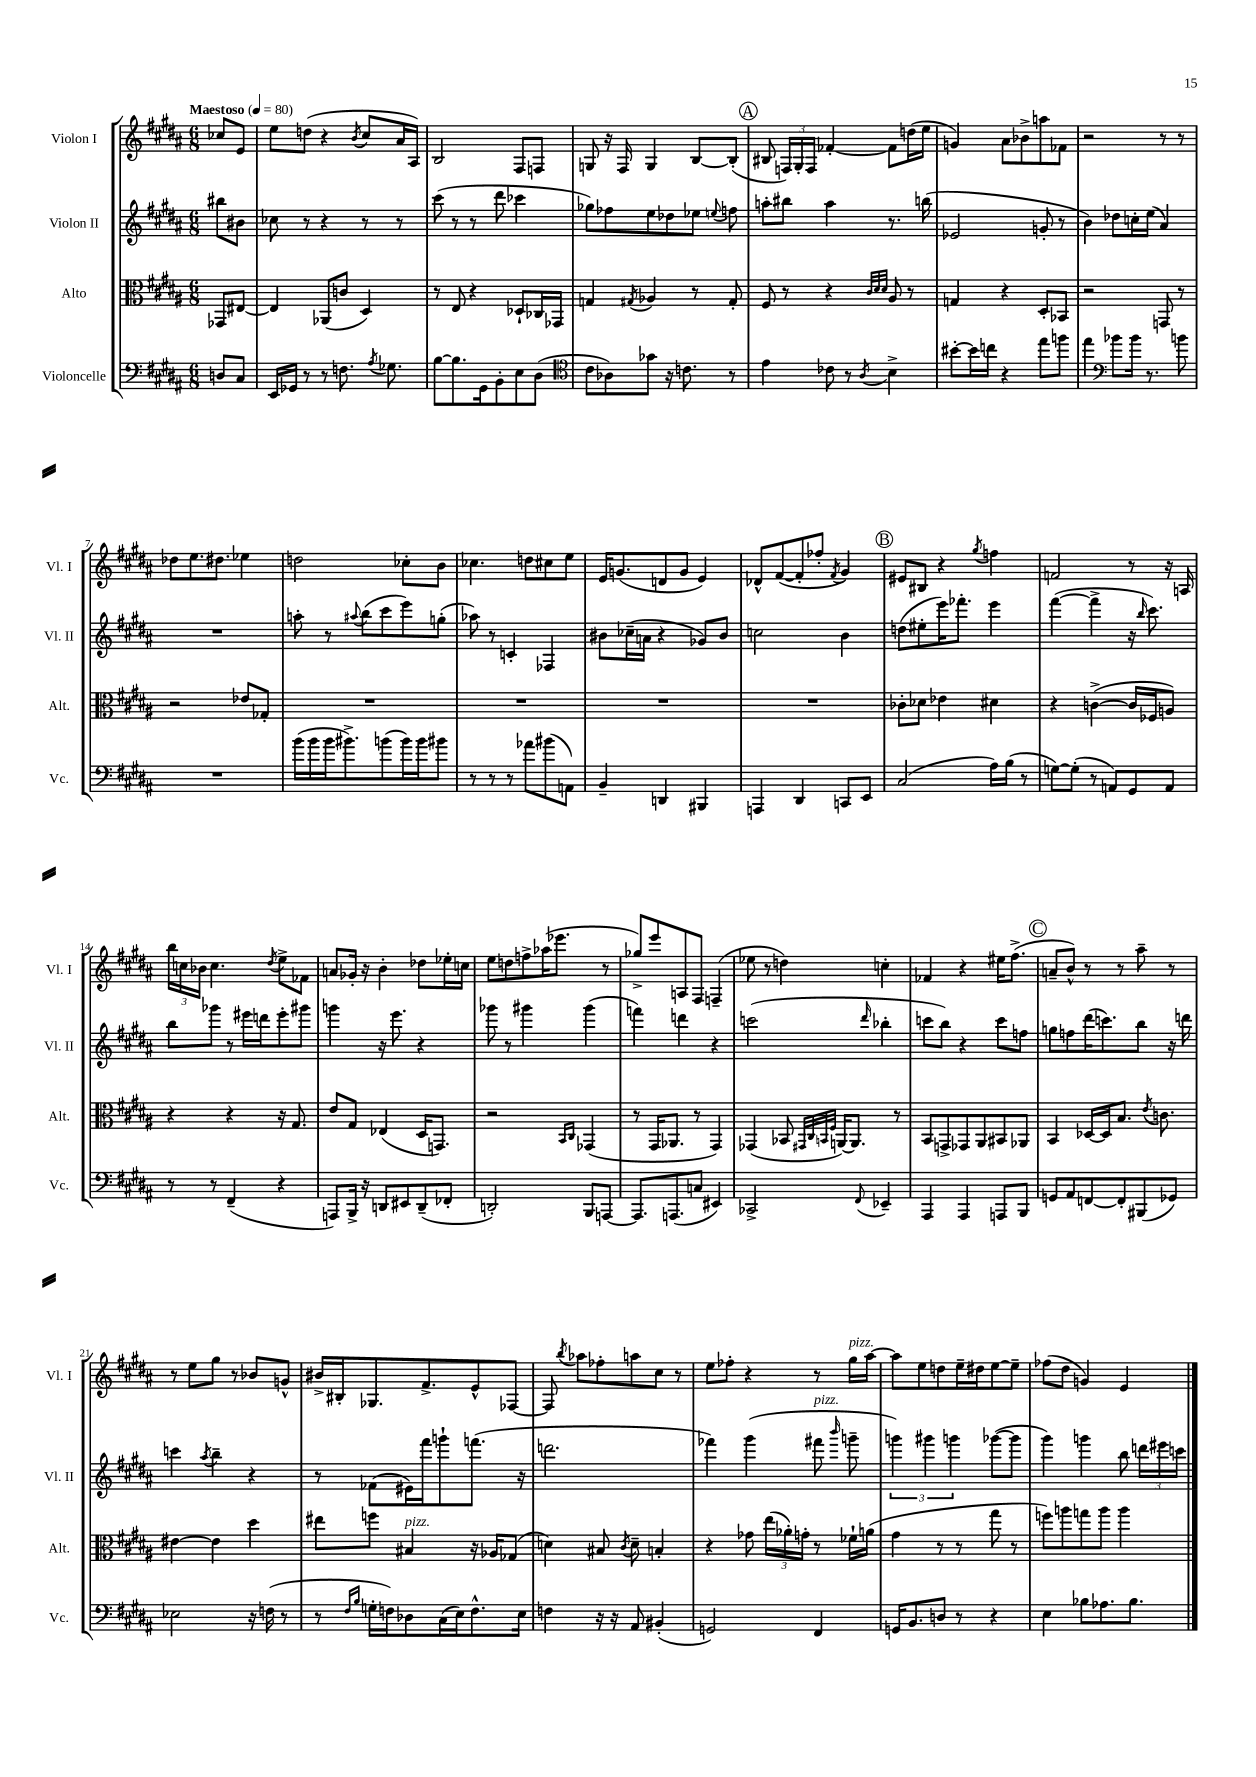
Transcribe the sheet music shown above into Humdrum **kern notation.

**kern	**kern	**kern	**kern
*staff4	*staff3	*staff2	*staff1
*clefF4	*clefC3	*clefG2	*clefG2
*k[f#c#g#d#a#]	*k[f#c#g#d#a#]	*k[f#c#g#d#a#]	*k[f#c#g#d#a#]
*M6/8	*M6/8	*M6/8	*M6/8
*MM80	*MM80	*MM80	*MM80
8D/L	8GG-/L	8bb#\L	8cc-/L
8C#/J	[8E#/J	8b#\J	8e/J
=	=	=	=
16EE/LL	4E#/]	8cc-\	8ee\L
16GG-/JJ	.	.	.
8r	.	8r	(8dd\J
8r	(8AA-/L	4r	4r
8.F\	8c/J	.	.
.	.	.	8qb/
.	4D#/)	8r	8cc#/L
8qA#/	.	.	.
8.G-\	.	.	.
.	.	8r	16a#/L
.	.	.	16A#/JJ)
=	=	=	=
[8B\L	8r	(8ccc#\	2B/
8.B\]	8E/	8r	.
.	4r	8r	.
16GG#\k	.	.	.
8BB'\	.	8ddd#\	.
8E\	8D-`/L	4ccc-\	8F#/L
(8D#\J	16C-/L	.	8F/J
.	16GG-/JJ	.	.
=	=	=	=
*clefC4	*	*	*
8c#\L	4G/	8gg-\L)	8G/
8A-\)	.	8ff-\	16r
.	.	.	16F#/
.	8qG#/	.	.
8g-\J	4A-/	8ee\	4G/
16r	.	8dd-\	.
8.c\	.	.	.
.	8r	8ee-\J	[8B/L
.	.	8qqee/	.
8r	8G#'/	8ff\	(8B'/]J
=	=	=	=
4e\	8F#/	8aa'\L	8B#/
.	8r	8bb#\J	24F/LL)
.	.	.	24G#'/
.	.	.	24F/JJ
8c-\	4r	4aa\	[4f-'/
8r	.	.	.
.	32qqc#/LLL	.	.
.	32qqd#/	.	.
8qA#/	32qqd#/JJJ	.	.
4B^\	8A#/	8.r	8f-\]L
.	8r	.	(16dd\L
.	.	(16bb\	16ee\JJ
=	=	=	=
[8b#'\L	4G/	2e-/	4g/)
16b#\]L	.	.	.
16cc\JJ	.	.	.
4r	4r	.	8a#\L
.	.	.	8b-^\
8ee\L	8D#'/L	8g'/	8aa\
8ff\J	8BB-/J	8r	8f-\J
=	=	=	=
4ee\	2r	4b\)	2r
*clefF4	*	*	*
8b-\L	.	8dd-\L	.
16b-\Jk	.	16cc'\L	.
8.r	.	(16ee\JJ	.
.	8GG/	4a#/)	8r
8b\	8r	.	8r
=	=	=	=
2.r	2r	2.r	8dd-\L
.	.	.	8.ee\
.	.	.	8.dd#\J
.	8e-/L	.	4ee-\
.	8G-'/J	.	.
=	=	=	=
(16b\LL	2.r	8aa'\	2dd\
16b\	.	.	.
16b\J	.	8r	.
8.b#^\)	.	.	.
.	.	8qqaa#/	.
.	.	(8bb\L	.
(8b\	.	8ccc#\	.
16b\L)	.	8eee\)	8cc-'\L
16b\J	.	.	.
8b#\J	.	(8gg'\J	8b\J
=	=	=	=
8r	2.r	8aa-\)	4.cc-\
8r	.	8r	.
8r	.	4c'/	.
8a-\L	.	.	8dd\L
(8b#\	.	4F-/	8cc#\
8AA\J)	.	.	8ee\J
=	=	=	=
4BB~/	2.r	8b#\L	16e/LK
.	.	.	(8.g/
.	.	(16cc-~\L	.
.	.	16a\JJ	.
4DD/	.	4r	8d/
.	.	.	8g/J
4BBB#/	.	8g-/L)	4e/)
.	.	8b#/J	.
=	=	=	=
4AAA/	2.r	2cc\	8d-^^/L
.	.	.	([8f#/
4DD#/	.	.	8f#'/]
.	.	.	8ff-'/J
.	.	.	8qf#/
8CC/L	.	4b\	4g#/)
8EE/J	.	.	.
=	=	=	=
(2C#/	8c-'\L	(8dd\L	8e#/L
.	8d-\J	8ee#'\	8B#/J
.	4e-\	16eee\K)	4r
.	.	8.fff-'\J	.
.	.	.	8qgg#/
16A#\LL)	4d#\	4eee\	4ff\
(16B\JJ	.	.	.
8r	.	.	.
=	=	=	=
[8G\L)	4r	([4fff#\	2f/
(8G'\]J	.	.	.
8r	([4c^\	4fff#^\]	.
8AA/L)	.	.	.
8GG#/	16c/]LL	16r	8r
.	.	16qqbb/	.
.	16F-/J	8.ccc#\)	.
8AA/J	8A/J)	.	16r
.	.	.	16A/
=	=	=	=
8r	4r	8bb\L	24bb\LL
.	.	.	24cc\
.	.	.	24b-\JJ
8r	.	8ggg-\J	4.cc\
(4FF#~/	4r	8r	.
.	.	16eee#\LL	.
.	.	16ddd\J	.
.	.	.	8qdd#/
4r	16r	8eee#'\	8ee^\L
.	8.G#/	.	.
.	.	8ggg#\J	8f-\J
=	=	=	=
8AAA/L)	8e/L	4ggg\	8a/L
16BBB^/Jk	8G#/J	.	16g-'/Jk
16r	.	.	16r
8DD/L	(4E-/	16r	4b'\
.	.	8.eee\	.
8EE#/	.	.	.
(8DD~/	16D#/LK	4r	8dd-\L
.	8.GG/J)	.	.
8FF-'/J	.	.	16ee-'\L
.	.	.	16cc\JJ
=	=	=	=
2DD'/)	2r	8ggg-\	8ee\L
.	.	8r	8dd\
.	.	4ggg#\	8ff^\
.	.	.	(16aa-\K
.	.	.	8.eee-\J
.	16qqBB/LL	.	.
.	16qqC#/JJ	.	.
8BBB/L	(4GG-/	(4ggg#\	.
[8AAA/J	.	.	8r
=	=	=	=
8.AAA/]L	8r	4fff\)	8gg-^/L)
.	16GG#/LK	.	8eee/
(8.AAA/	8.AA-/J	.	.
.	.	4ddd\	8A/
8C/J	8r	.	8F#/J
4EE#/)	4GG#/)	4r	(4F~/
=	=	=	=
2CC-^/	(4GG-/	(2ccc\	8ee-\
.	.	.	8r
.	8BB-/	.	4dd\)
.	32qqGG#/LLL	.	.
.	32qqC#/	.	.
.	32qqBB/	.	.
.	32qqF#/JJJ	.	.
.	[16AA/LK)	.	.
.	8.AA/]J	.	.
8qqFF#/	.	16qqddd#/	.
4EE-~/	.	4bb-'\	4cc'\
.	8r	.	.
=	=	=	=
4AAA#/	8BB/L	8ccc\L	4f-/
.	8GG^/	8bb\J)	.
4AAA#/	8GG-/	4r	4r
.	8AA#/	.	.
8AAA/L	8BB#/	8ccc\L	16ee#\LK
.	.	.	(8.ff#^\J
8BBB/J	8AA-/J	8ff\J	.
=	=	=	=
8GG/L	4BB/	8gg\L	8a~/L
8AA#/	.	8ff\	8b^^/J)
[8FF/	[16D-/LL	(16ddd#\K	8r
.	16D-/]J	8.ccc\)	.
8FF'/]	8.B/J	.	8r
(8BBB#/	.	8bb\J	8aa#~\
.	8qe/	.	.
.	8.c\	.	.
8GG-/J)	.	16r	8r
.	.	16ddd\	.
=	=	=	=
2E-\	[4e#\	4ccc\	8r
.	.	.	8ee\L
.	.	8qaa#/	.
.	4e#\]	4bb~\	8gg#\J
.	.	.	8r
16r	4dd#\	4r	8b-/L
(16F\	.	.	.
8r	.	.	8g^^/J
=	=	=	=
8r	8ee#\L	8r	16b#^/LL
.	.	.	16B#'/J
16qqF#/LL	.	.	.
16qqB/JJ	.	.	.
16G'\LL	8ff\J	(8f-\L	8.G-/
16F\J)	.	.	.
8D-\	4B#/	16e#\L)	.
.	.	16fff#\J	8.f#^/
(16C#\L	.	8ggg`\	.
16E\J)	.	.	.
8.F^^\	16r	(8.fff\J	8e^^/
.	16A-/LK	.	.
.	(8G-/J	.	[8F-/J
16E\Jk	.	16r	.
=	=	=	=
4F\	4d\)	2.ddd\	8F-/]
.	.	.	8qbb/
.	.	.	8aa-\L
16r	8B#/	.	8ff-'\
16r	.	.	.
.	8qc#/	.	.
8AA#/	8d~\	.	8aa\
(4BB#'/	4B'/	.	8cc#\J
.	.	.	8r
=	=	=	=
2GG/)	4r	4fff-\)	8ee\L
.	.	.	8ff-'\J
.	8g-\	(4ggg#\	4r
.	(24ee\LL	.	.
.	24a-'\)	.	.
.	24g'\JJ	.	.
4FF#/	8r	8fff#\	8r
.	.	16qqbbb/	.
.	16f-`\LL	8ggg~\	16gg#\LL
.	(16a\JJ	.	[16aa#\JJ
=	=	=	=
16GG/LK	4g#\	6ggg\)	8aa#\]L
8.BB/	.	.	.
.	.	.	8ee\
.	.	6ggg#\	.
8D/J	8r	.	8dd\
.	.	6ggg\	.
8r	8r	.	16ee~\L
.	.	.	16dd#\J
4r	8gg#\	([8ggg-\L	[8ee\
.	8r	8ggg-\]J	8ee~\]J
=	=	=	=
4E\	8ff\L)	4ggg#\)	(8ff-\L
.	8aa\	.	8dd#\J
8B-\L	8gg\	4ggg\	4g/)
8.A-\	8aa\J	.	.
.	4aa\	8bb\	4e/
8.B-\J	.	.	.
.	.	24ddd\LL	.
.	.	24eee#\	.
.	.	24ccc\JJ	.
==	==	==	==
*-	*-	*-	*-
